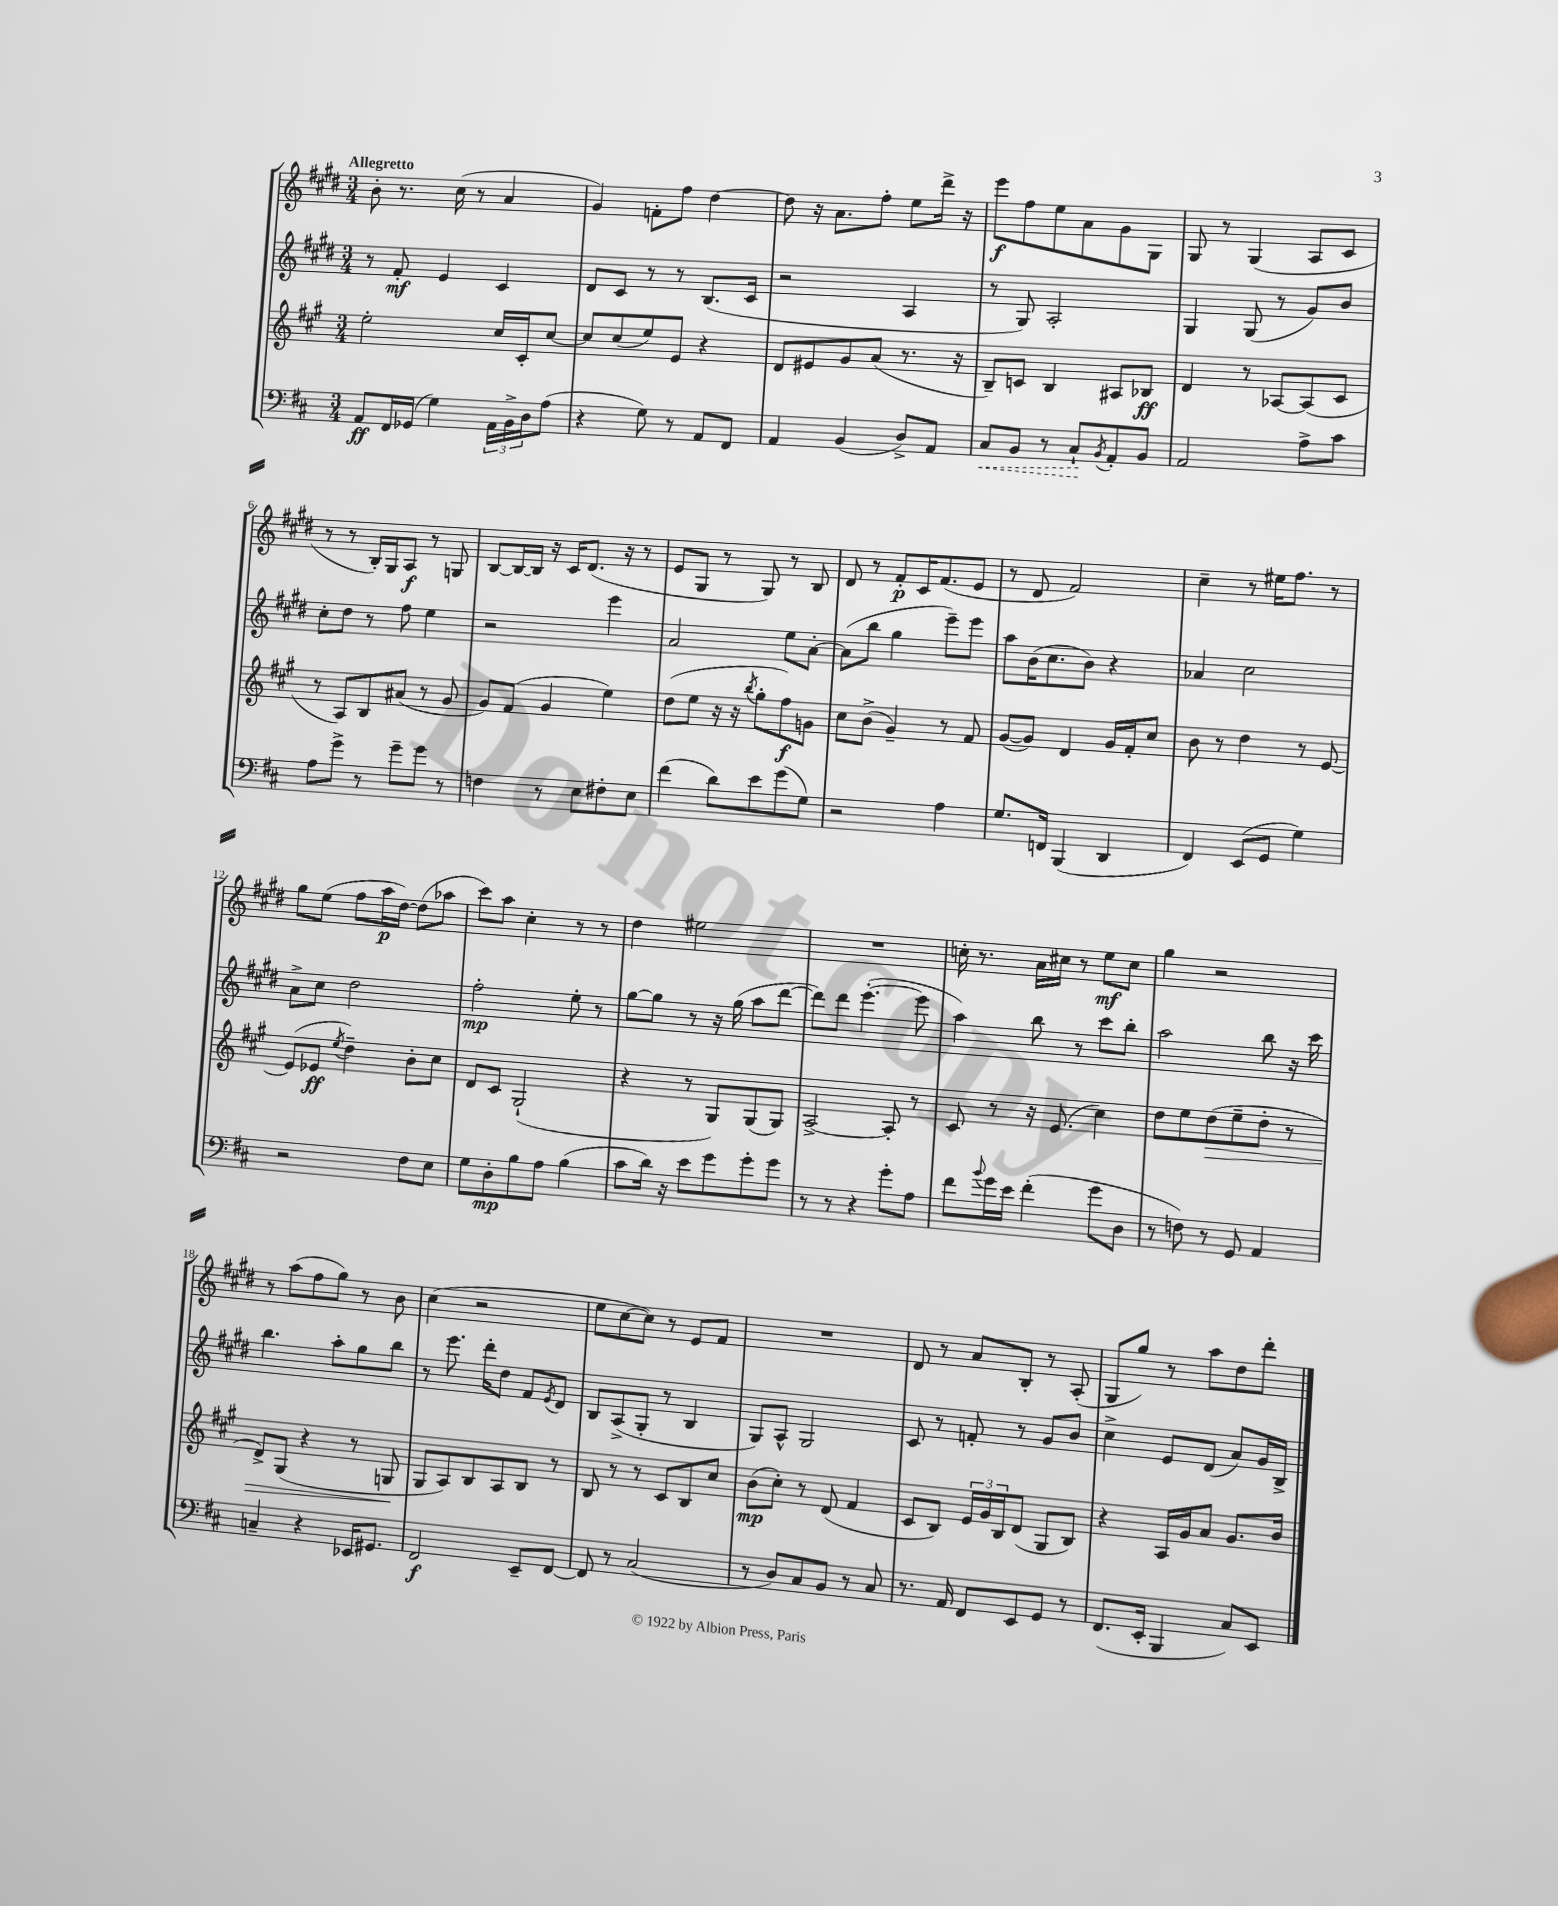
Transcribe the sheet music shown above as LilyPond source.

<<
\new StaffGroup <<
\new Staff = "s0" {
    \clef treble \key e \major \numericTimeSignature \time 3/4 \tempo "Allegretto"
    b'8-. r8. cis''16( r8 a'4 |
    gis'4) f'8-. fis''8 dis''4~ |
    dis''8 r16 a'8. fis''8-. e''8 dis'''16-> r16 |
    e'''8\f fis''8 e''8 a'8 gis'8 gis8 |
    gis8 r8 gis4( a8 cis'8 |
    r8 r8 b16-.) gis16 a8\f r8 g8 |
    b8~ b16~ b16 r16 cis'16 dis'8.( r16 r8 |
    e'8 gis8 r8 gis8) r8 b8 |
    dis'8 r8 fis'8-.\p cis'16 fis'8.( e'8 |
    r8 dis'8 fis'2) |
    cis''4-- r8 eis''16 fis''8. r8 |
    gis''8 e''8( fis''8 a''16\p dis''16~) dis''8( aes''8 |
    cis'''8) a''8 cis''4-. r8 r8 |
    dis''4 eis''2 |
    R2. |
    c''16-. r8. a'16 cis''16 r8 e''8\mf cis''8 |
    gis''4 r2 |
    r8 a''8( fis''8 gis''8) r8 b'8 |
    cis''4( r2 |
    e''8 cis''8~ cis''8) r8 e'8 fis'8 |
    R2. |
    dis'8 r8 a'8 b8-. r8 a8-.( |
    gis8 gis''8) r8 a''8 dis''8 dis'''8-. \bar "|." |
}
\new Staff = "s1" {
    \clef treble \key e \major \numericTimeSignature \time 3/4
    r8 fis'8-.\mf e'4 cis'4 |
    dis'8 cis'8 r8 r8 b8.( cis'16 |
    r2 a4 |
    r8 gis8) a2-. |
    gis4 gis8( r8 gis'8) b'8 |
    cis''8-. dis''8 r8 fis''8 e''4 |
    r2 e'''4 |
    a'2 e''8 a'8~-. |
    a'8( b''8 gis''4 e'''8--) e'''8 |
    a''8 b'16( cis''8. b'8) r4 |
    aes'4 cis''2 |
    a'8-> cis''8 dis''2 |
    fis''2-.\mp e''8-. r8 |
    gis''8~ gis''8 r8 r16 gis''16( a''8 dis'''8~ |
    dis'''8) dis'''8 e'''4.~-.( e'''8 |
    a''4) b''8 r8 cis'''8 b''8-. |
    a''2 b''8 r16 cis'''16 |
    b''4. a''8-. gis''8 b''8 |
    r8 e'''8. dis'''16-. dis''8 fis'8 \acciaccatura { e'8 } dis'8 |
    b8 a8->( gis8-. r8 b4 |
    gis8) a8-^ gis2 |
    cis'8 r8 f'8-. r8 gis'8 b'8 |
    cis''4-> e'8 dis'8( a'8) gis'16 b16-> \bar "|." |
}
\new Staff = "s2" {
    \clef treble \key a \major \numericTimeSignature \time 3/4
    e''2-. cis''16 cis'16-. cis''8~ |
    cis''8 cis''8( e''8) e'8 r4 |
    d'8 eis'8 gis'8 a'8( r8. r16 |
    b8--) c'8 b4 ais8 bes8\ff |
    d'4 r8 aes8~ aes8( cis'8 |
    r8 a8) b8 ais'8( r8 gis'8 |
    gis'8) fis'8( gis'4 e''4) |
    d''8( e''8 r16 r16 \acciaccatura { b''8 } gis''8-. fis''8\f) g'8 |
    cis''8 b'8->( gis'4--) r8 fis'8 |
    gis'8~( gis'8) d'4 gis'16 fis'16-. cis''8 |
    b'8 r8 d''4 r8 e'8~ |
    e'8( ees'8\ff \acciaccatura { e''8 } d''4--) b'8-. cis''8 |
    d'8 cis'8 gis2-!( |
    r4 r8 gis8) gis8( gis8) |
    a2~-> a8-. r8 |
    cis'8 r8 r16 e'8.( cis''4) |
    d''8 e''8 d''8\>( e''8-- d''8-. r8 |
    d'8->) gis8( r4 r8 g8\! |
    gis8 a8) b8 a8 b8 r8 |
    b8 r8 r8 cis'8 b8 cis''8 |
    b'8\mp( cis''8-.) r8 d'8( fis'4 |
    cis'8 b8) \tuplet 3/2 { e'16 gis'16 b16 } d'8( gis8 b8) |
    r4 a16 gis'16 a'8 gis'8. b'16 \bar "|." |
}
\new Staff = "s3" {
    \clef bass \key d \major \numericTimeSignature \time 3/4
    a,8\ff fis,16 ges,16( g4) \tuplet 3/2 { a,16 b,16-> d16 } a8( |
    r4 g8) r8 a,8 fis,8 |
    a,4 b,4( d8->) a,8 |
    \once \override Hairpin.style = #'dashed-line cis8\< b,8 r8 cis8-!\! \acciaccatura { b,8 } a,8-. b,8 |
    a,2 a8-> cis'8 |
    a8 g'8-> r8 g'8-- g'8 r8 |
    f4 r8 e8 fis8-. e8 |
    fis'4( d'8) e'8 g'8( g8) |
    r2 a4 |
    g8. f,16 b,,4( d,4 |
    fis,4) e,8( g,8 g4) |
    r2 fis8 e8 |
    g8 d8-.\mp b8 a8 b4( |
    cis'8 d'16) r16 e'8 g'8 g'8-. g'8 |
    r8 r8 r4 g'8-. a8 |
    fis'8 \appoggiatura { b'8 } g'16 e'16 fis'4-.( g'8 d8 |
    r8 f8) r8 g,8 a,4 |
    c4-- r4 ees,16 gis,8. |
    fis,2\f e,8-- fis,8~ |
    fis,8 r8 cis2( |
    r8 d8) cis8 b,8 r8 cis8 |
    r8. a,16 fis,8 e,8 g,8 r8 |
    fis,8.( e,16-. b,,4 cis8) e,8 \bar "|." |
}
>>
>>
